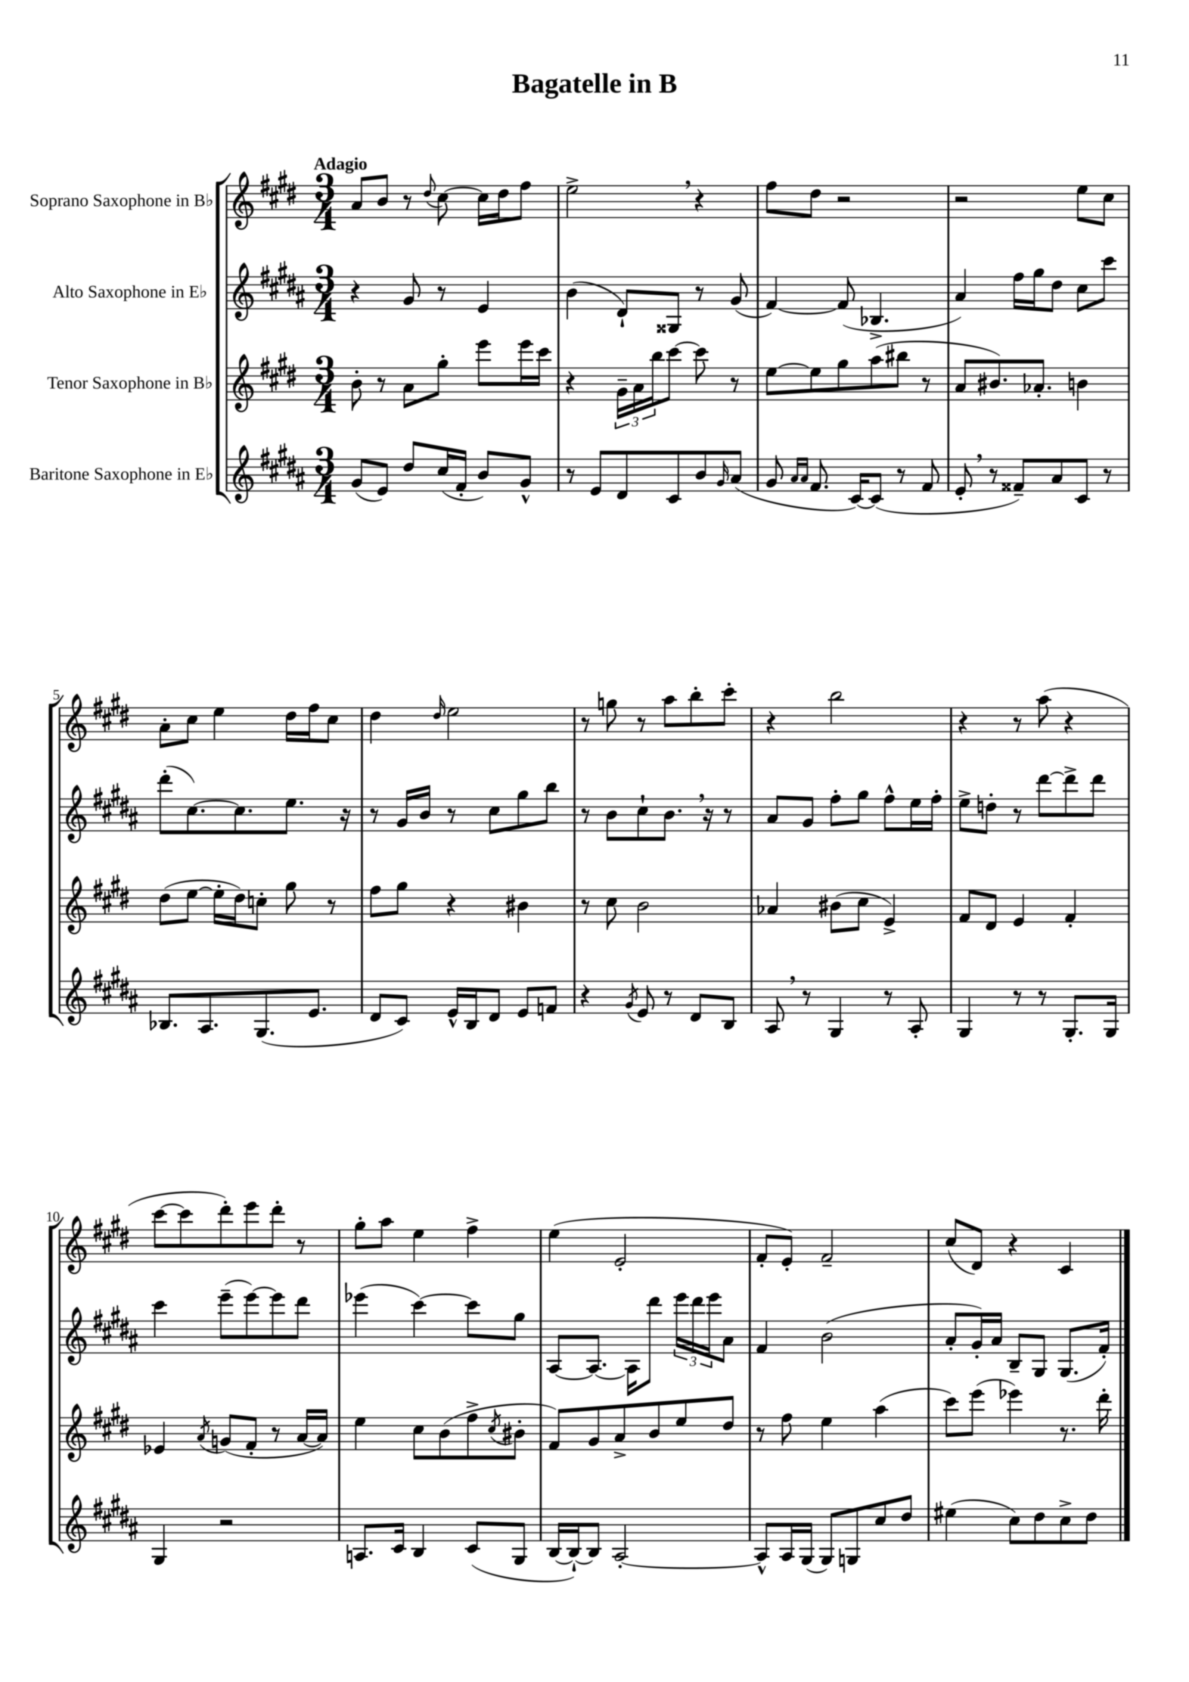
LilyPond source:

\header { title = "Bagatelle in B" }
<<
\new StaffGroup <<
\new Staff = "s0" \with { instrumentName = "Soprano Saxophone in Bb" } {
    \clef treble \key e \major \numericTimeSignature \time 3/4 \tempo "Adagio"
    a'8 b'8 r8 \appoggiatura { dis''8 } cis''8~ cis''16 dis''16 fis''8 |
    e''2-> \breathe r4 |
    fis''8 dis''8 r2 |
    r2 e''8 cis''8 |
    a'8-. cis''8 e''4 dis''16 fis''16 cis''8 |
    dis''4 \grace { dis''16 } e''2 |
    r8 g''8 r8 a''8 b''8-. cis'''8-. |
    r4 b''2 |
    r4 r8 a''8( r4 |
    cis'''8~ cis'''8 dis'''8-.) e'''8 dis'''8-. r8 |
    gis''8-. a''8 e''4 fis''4-> |
    e''4( e'2-. |
    fis'8-. e'8-.) fis'2-- |
    cis''8( dis'8) r4 cis'4 \bar "|." |
}
\new Staff = "s1" \with { instrumentName = "Alto Saxophone in Eb" } {
    \clef treble \key b \major \numericTimeSignature \time 3/4
    r4 gis'8 r8 e'4 |
    b'4( dis'8-!) gisis8 r8 gis'8( |
    fis'4~) fis'8( bes4.-> |
    ais'4) fis''16 gis''16 dis''8 cis''8 cis'''8 |
    dis'''8-.( cis''8.~) cis''8. e''8. r16 |
    r8 gis'16 b'16 r8 cis''8 gis''8 b''8 |
    r8 b'8 cis''8-! b'8. \breathe r16 r8 |
    ais'8 gis'8 fis''8-. gis''8 fis''8-^ e''16 fis''16-. |
    e''8-> d''8-. r8 dis'''8~ dis'''8-> dis'''8 |
    cis'''4 e'''8--( e'''8~) e'''8 dis'''8 |
    ees'''4( cis'''4~) cis'''8 gis''8 |
    ais8~ ais8.~ ais16 dis'''8 \tuplet 3/2 { e'''16 dis'''16 e'''16 } ais'8 |
    fis'4 b'2( |
    ais'8-. gis'16-.) ais'16 b8-- gis8 gis8.( fis'16-.) \bar "|." |
}
\new Staff = "s2" \with { instrumentName = "Tenor Saxophone in Bb" } {
    \clef treble \key e \major \numericTimeSignature \time 3/4
    b'8-. r8 a'8 gis''8-. e'''8 e'''16 cis'''16 |
    r4 \tuplet 3/2 { gis'16-- a'16 b''16 } cis'''8~ cis'''8 r8 |
    e''8~ e''8 gis''8 a''8( bis''8 r8 |
    a'8 bis'8.) aes'8.-. b'4 |
    dis''8( e''8~ e''16-. dis''16) c''8-. gis''8 r8 |
    fis''8 gis''8 r4 bis'4 |
    r8 cis''8 b'2 |
    aes'4 bis'8( cis''8 e'4->) |
    fis'8 dis'8 e'4 fis'4-. |
    ees'4 \acciaccatura { a'8 } g'8( fis'8-. r8 a'16~ a'16) |
    e''4 cis''8 b'8( fis''8-> \acciaccatura { cis''8 } bis'8-. |
    fis'8) gis'8 a'8-> b'8 e''8 dis''8 |
    r8 fis''8 e''4 a''4( |
    cis'''8) e'''8( ees'''4) r8. dis'''16-. \bar "|." |
}
\new Staff = "s3" \with { instrumentName = "Baritone Saxophone in Eb" } {
    \clef treble \key b \major \numericTimeSignature \time 3/4
    gis'8( e'8) dis''8 cis''16( fis'16-. b'8) gis'8-^ |
    r8 e'8 dis'8 cis'8 b'8 \grace { gis'16 } ais'8( |
    gis'8 \grace { ais'16 ais'16 } fis'8. cis'16~) cis'8( r8 fis'8 |
    e'8-. \breathe r8 fisis'8--) ais'8 cis'8 r8 |
    bes8. ais8. gis8.( e'8. |
    dis'8 cis'8) e'16-^ b16 dis'8 e'8 f'8 |
    r4 \acciaccatura { gis'8 } e'8 r8 dis'8 b8 |
    ais8 \breathe r8 gis4 r8 ais8-. |
    gis4 r8 r8 gis8.-. gis16 |
    gis4 r2 |
    a8. cis'16 b4 cis'8( gis8 |
    b16~ b16~-!) b8 ais2~-. |
    ais8-^ ais16 gis16( gis8) g8 cis''8 dis''8 |
    eis''4( cis''8) dis''8 cis''8-> dis''8 \bar "|." |
}
>>
>>
